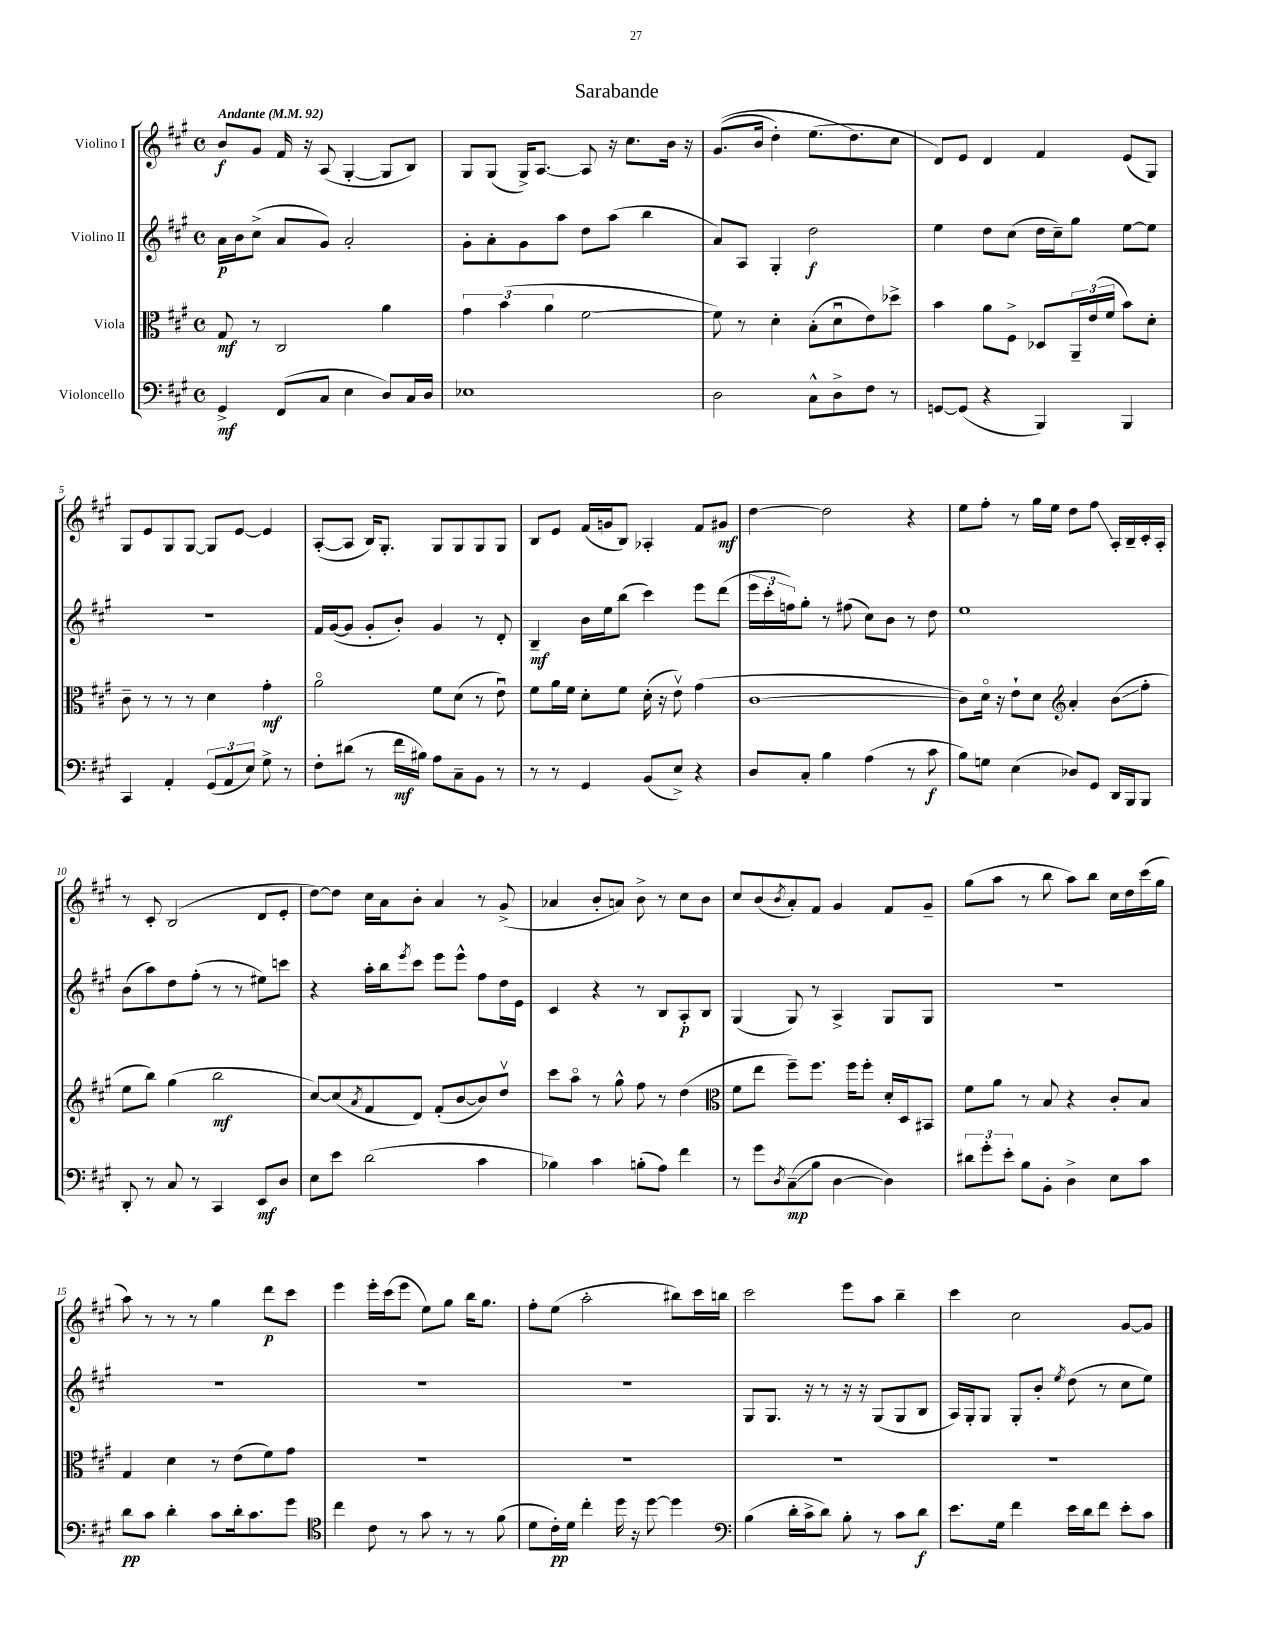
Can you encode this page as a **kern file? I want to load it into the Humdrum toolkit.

**kern	**kern	**kern	**kern
*staff4	*staff3	*staff2	*staff1
*clefF4	*clefC3	*clefG2	*clefG2
*k[f#c#g#]	*k[f#c#g#]	*k[f#c#g#]	*k[f#c#g#]
*M4/4	*M4/4	*M4/4	*M4/4
*met(c)	*met(c)	*met(c)	*met(c)
*MM92	*MM92	*MM92	*MM92
4GG#^	8G#	16a	8b
.	.	16b	.
.	8r	(8cc#^	8g#
(8FF#	2C#	8a	16f#
.	.	.	16r
8C#	.	8g#)	(8A
4E	.	2a'	[4G#'
8D)	4a	.	8G#]
16C#	.	.	8B)
16D	.	.	.
=	=	=	=
1E-	6g#	8g#'	8G#
.	.	8a'	(8G#
.	(6b	.	.
.	.	8g#	16G#^)
.	.	.	[8.A
.	6a	.	.
.	.	8aa	.
.	[2f#	8dd	8A]
.	.	(8aa	16r
.	.	.	8.cc#
.	.	4bb	.
.	.	.	16b
.	.	.	16r
=	=	=	=
2D	8f#])	8a)	&((8.g#
.	8r	8A	.
.	.	.	16b
.	4d'	4G#'	4dd')
8C#^^	(8B'	2dd	(8.ee
8D^	8du	.	.
.	.	.	8.dd&)
8F#	8e)	.	.
8r	8dd-^	.	8cc#
=	=	=	=
[8GG	4b	4ee	8d)
(8GG]	.	.	8e
4r	8a	8dd	4d
.	8F#^	(8cc#	.
4BBB)	8D-	16dd	4f#
.	.	16cc#~)	.
.	24AA~	8gg#	.
.	(24e	.	.
.	24f#	.	.
4BBB	8b)	[8ee	(8e
.	8d'	8ee]	8G#)
=	=	=	=
4CC#	8c#~	1r	8G#
.	8r	.	8e
4AA'	8r	.	8G#
.	8r	.	[8G#
(12GG#	4d	.	8G#]
12AA	.	.	.
.	.	.	[8e
12E)	.	.	.
8G#^	4g#'	.	4e]
8r	.	.	.
=	=	=	=
8F#'	2ao	16f#	([8A'
.	.	([16g#	.
(8d#	.	8g#]	8A]
8r	.	8g#'	16B)
.	.	.	8.G#'
16f#	.	8b')	.
16B#)	.	.	.
8A	8f#	4g#	8G#
8C#~	(8d	.	8G#
8BB	8r	8r	8G#
8r	8eu)	8d'	8G#
=	=	=	=
8r	8f#	4B~	8B
8r	16a	.	8e
.	16f#	.	.
4GG#	8d'	16b	(16f#
.	.	16ee	16g
.	8f#	(8bb	8B)
(8BB	(16d'	4ccc#)	4A-'
.	16r	.	.
8E^)	8ev)	.	.
4r	(4g#	8eee	8f#
.	.	(8ddd	8g#
=	=	=	=
8D	[1c#	24eee	[4dd
.	.	24ccc#'	.
.	.	24ff)	.
8C#'	.	8gg#'	.
4B	.	8r	2dd]
.	.	(8ff#	.
(4A	.	8cc#)	.
.	.	8b	.
8r	.	8r	4r
8c#	.	8dd	.
=	=	=	=
8B)	8c#])	1ee	8ee
8G	16do	.	8ff#'
.	16r	.	.
(4E	8e`	.	8r
.	8d	.	16gg#
.	.	.	16ee
*	*clefG2	*	*
8D-)	4a'	.	8dd
8GG#	.	.	8ff#
16DD	(8b	.	16A'
16BBB	.	.	16B~
8BBB	8ff#'	.	16c#'
.	.	.	16A'
=	=	=	=
8DD'	8ee	(8b	8r
8r	8bb)	8aa)	8c#'
8C#	(4gg#	8dd	(2B
8r	.	(8ff#'	.
4CC#	2bb	8r	.
.	.	8r	.
8EE	.	8ee#)	8d
8D	.	8ccc	8e'
=	=	=	=
8E	[8cc#)	4r	[8dd)
8e	(8cc#]	.	8dd]
.	8qa	.	.
(2d	8f#	16aa'	16cc#
.	.	16bb	16a
.	.	8qeee	.
.	8d)	8ccc#	8b'
.	(8f#'	8eee	4a
.	[8b	8eee^^	.
4c#	8b])	8ff#	8r
.	8ddv	16dd	(8g#^
.	.	16e	.
=	=	=	=
4B-)	8ccc#	4c#	4a-
.	8aao	.	.
4c#	8r	4r	8b'
.	8gg#^^	.	8a)
(8B'	8ff#	8r	8b^
8A)	8r	8B	8r
4f#	(4dd	8A'	8cc#
.	.	8B	8b
=	=	=	=
*	*clefC3	*	*
8r	8f#	(4G#	8cc#
8g#	8ee	.	(8b
8qD	.	.	8qb
(8C#~	8ff#~)	8G#)	8a')
8B	8.ff#	8r	8f#
[4D	.	4A^	4g#
.	16ff#	.	.
.	8ff#'	.	.
4D])	16d'	8G#	8f#
.	16D	.	.
.	8BB#	8G#	8g#~
=	=	=	=
12d#	8f#	1r	(8gg#
12g#'	.	.	.
.	8a	.	8aa
12e'	.	.	.
8B	8r	.	8r
8BB'	8B	.	8bb
4D^	4r	.	8aa)
.	.	.	8bb
8E	8c#'	.	16cc#
.	.	.	16dd
8c#	8B	.	(16ccc#
.	.	.	16gg#
=	=	=	=
8d	4G#	1r	8aa)
8c#	.	.	8r
4d'	4d	.	8r
.	.	.	8r
8c#	8r	.	4gg#
16d'	(8e	.	.
8.c#	.	.	.
.	8f#)	.	8ddd
8g#	8g#	.	8ccc#
=	=	=	=
*clefC4	*	*	*
4cc#	1r	1r	4eee
8c#	.	.	16eee'
.	.	.	(16ccc#
8r	.	.	8eee
8g#	.	.	8ee)
8r	.	.	8gg#
8r	.	.	16bb
.	.	.	8.gg#
(8f#	.	.	.
=	=	=	=
8d	1r	1r	8ff#'
16c#')	.	.	(8ee
16d	.	.	.
4cc#'	.	.	2aa'
16dd	.	.	.
16r	.	.	.
[8dd	.	.	.
4dd]	.	.	8bb#)
.	.	.	16ccc#
.	.	.	16bb
=	=	=	=
*clefF4	*	*	*
(4B	1r	8G#	2ccc#
.	.	8.G#	.
16d'	.	.	.
16c#^	.	16r	.
8d)	.	8r	.
8B'	.	16r	8eee
.	.	16r	.
8r	.	(8G#	8aa
8c#	.	8G#	4bb~
8d	.	8B	.
=	=	=	=
8.e	1r	16A)	4ccc#
.	.	16G#'	.
.	.	8G#	.
16G#	.	.	.
4f#	.	8G#'	2cc#
.	.	8b'	.
.	.	8qee	.
16e	.	(8dd	.
16d	.	.	.
8f#	.	8r	.
8e'	.	8cc#	[8g#
8c#	.	8ee)	8g#]
==	==	==	==
*-	*-	*-	*-
